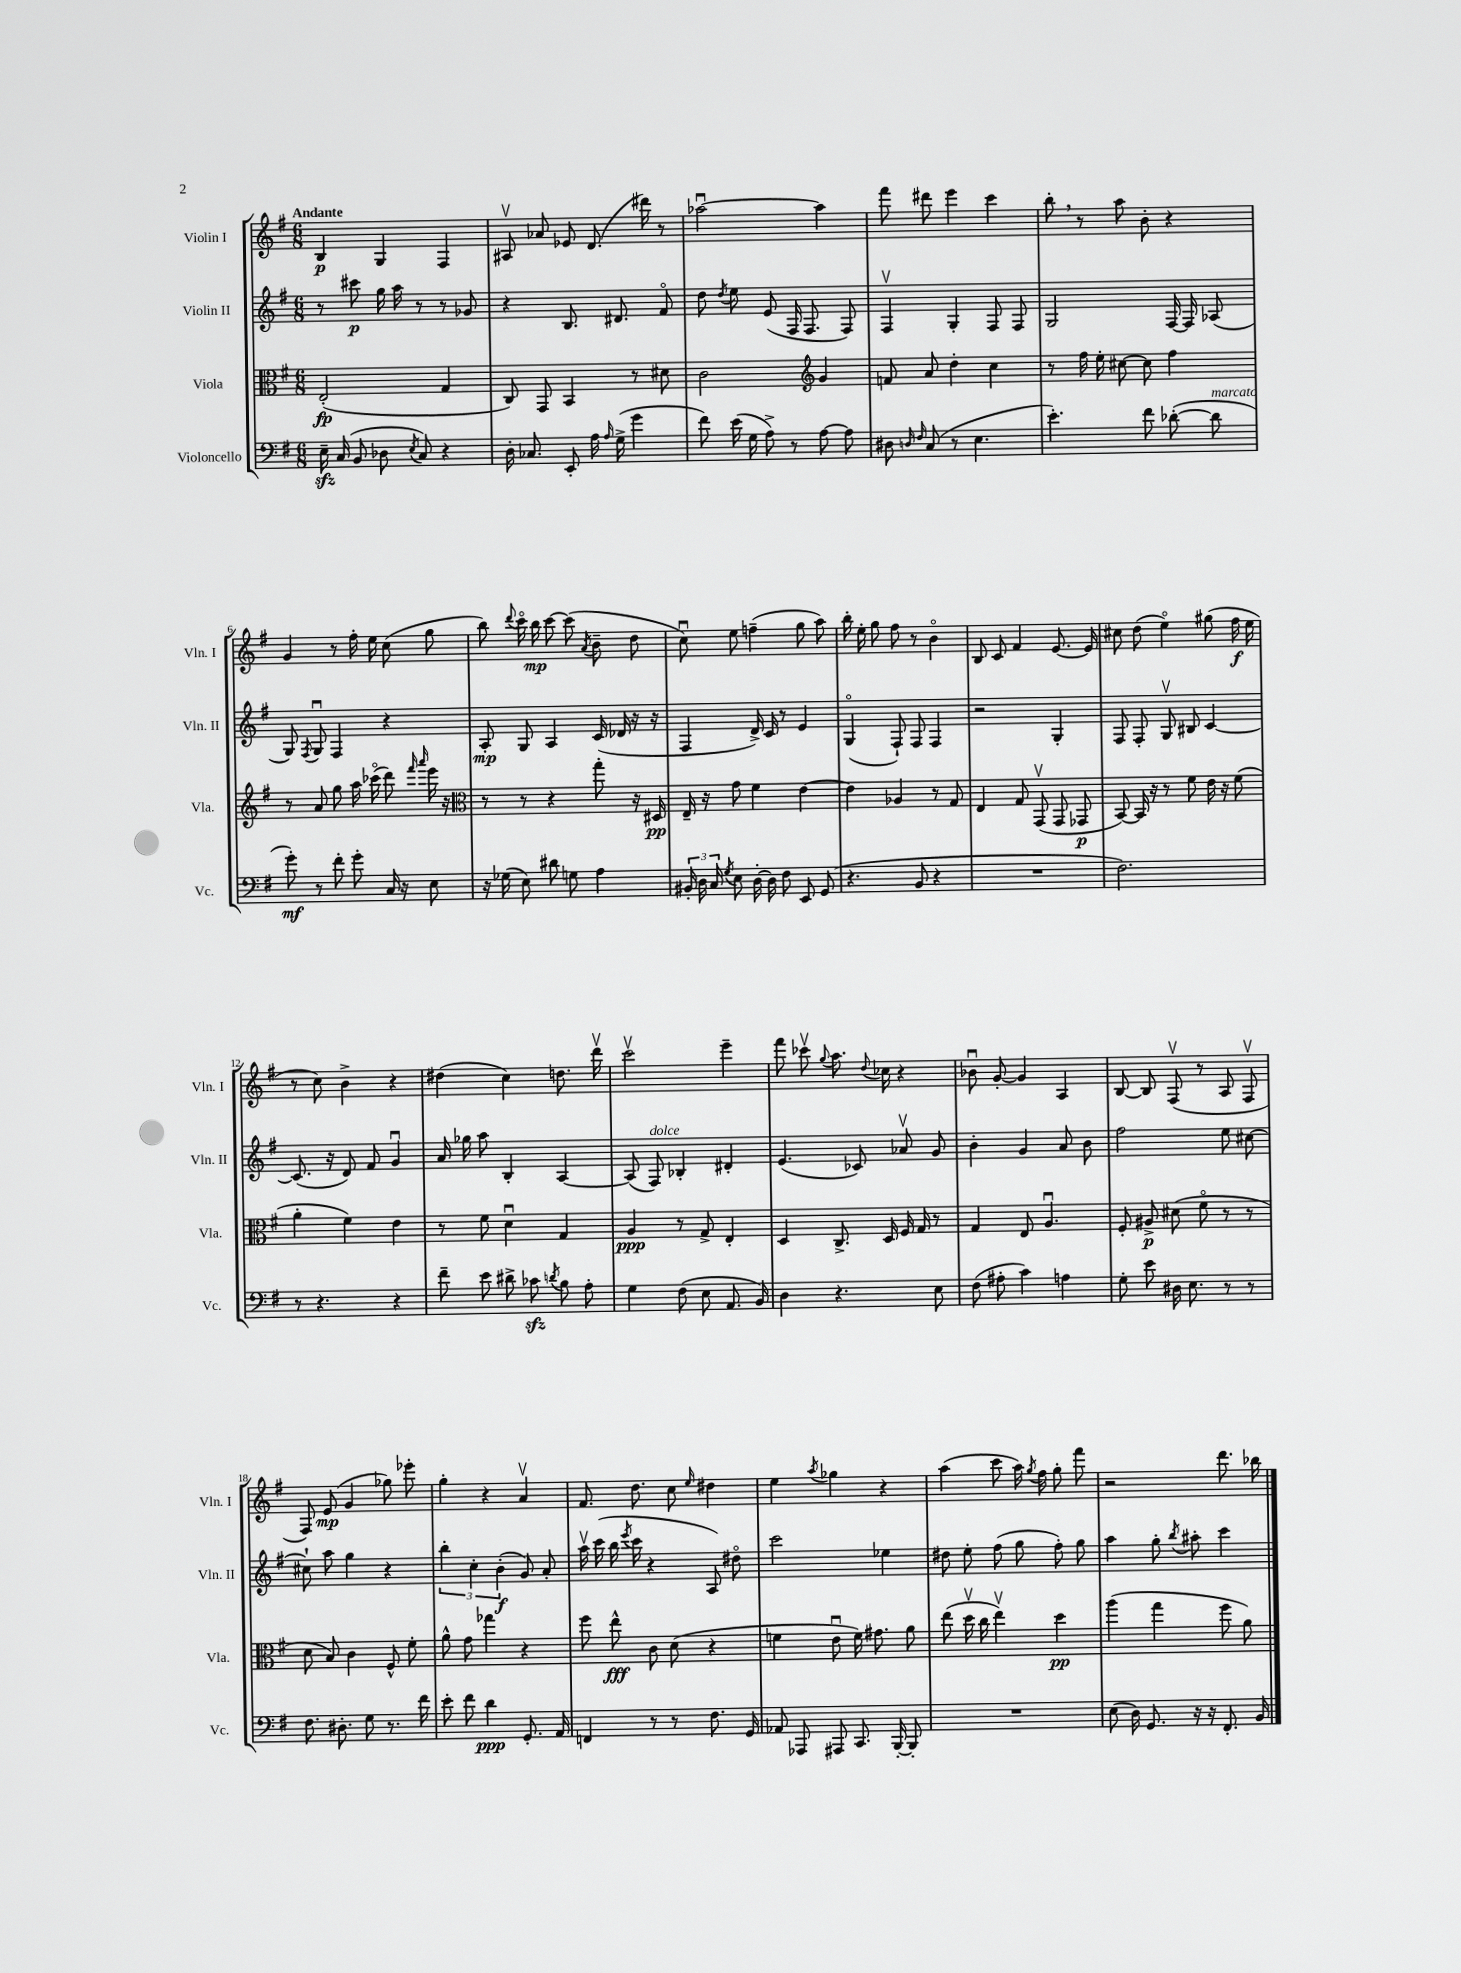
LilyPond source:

<<
\new StaffGroup <<
\new Staff = "s0" \with { instrumentName = "Violin I" shortInstrumentName = "Vln. I" } {
    \clef treble \key g \major \numericTimeSignature \time 6/8 \tempo "Andante"
    \autoBeamOff b4\p g4 fis4 |
    ais8\upbow aes'8 ees'8 d'8.( dis'''16) r8 |
    aes''2~\downbow aes''4 |
    fis'''8 dis'''8 e'''4 c'''4 |
    b''8-. \breathe r8 a''8 b'8-. r4 |
    g'4 r8 fis''16-. e''16 c''8( g''8 |
    b''8) \appoggiatura { d'''8 } c'''16\flageolet b''16\mp c'''8~ c'''8( \acciaccatura { a'8 } b'8-- d''8 |
    c''8\downbow) e''8 f''4--( g''8 a''8) |
    b''16-. e''16-. g''8 fis''8 r8 b'4\flageolet |
    b8 c'8 fis'4 e'8.~ e'16 |
    cis''8 d''8( e''4\flageolet) gis''8( fis''16\f e''16 |
    r8 c''8) b'4-> r4 |
    dis''4( c''4) d''8. d'''16\upbow |
    c'''2\upbow e'''4-- |
    fis'''8 ces'''8\upbow \appoggiatura { g''8 } a''8. \appoggiatura { d''8 } ces''16 r4 |
    bes'8\downbow g'8~-. g'4 a4 |
    b8~ b8 fis8\upbow( r8 a8 fis8\upbow |
    fis8) e'8\mp( g'4 ges''8) ees'''8-. |
    g''4-. r4 a'4\upbow |
    fis'8. d''8. c''8 \grace { e''16 } dis''4 |
    e''4 \acciaccatura { a''8 } ges''4 r4 |
    a''4( c'''8 a''16) \acciaccatura { g''8 } fis''16 g''8-. fis'''8 |
    r2 d'''8. bes''16 \bar "|." |
}
\new Staff = "s1" \with { instrumentName = "Violin II" shortInstrumentName = "Vln. II" } {
    \clef treble \key g \major \numericTimeSignature \time 6/8
    \autoBeamOff r8 cis'''8\p g''16 a''16 r8 r8 ges'8 |
    r4 b8. dis'8. fis'8\flageolet |
    d''8 \acciaccatura { d''8 } e''8 e'8( fis16 fis8. fis8) |
    fis4\upbow g4-. fis8 fis8 |
    g2 fis16~ fis16 aes8( |
    g8) \acciaccatura { fis8 } g8\downbow fis4 r4 |
    a8-.\mp g8 a4 c'16( des'16 r16 r16 |
    fis4 d'16->) c'16 r8 e'4 |
    g4\flageolet( fis8-!) fis8 fis4 |
    r2 g4-. |
    fis8 fis8-. g8\upbow bis8 c'4~ |
    c'8.( r16 d'8) fis'8 g'4\downbow |
    a'16 ges''16 a''8 b4-. a4~ |
    a8( fis8^\markup { \italic "dolce" }) bes4-. dis'4-. |
    e'4.( ces'8) aes'8\upbow g'8 |
    b'4-. g'4 a'8 b'8 |
    fis''2 e''8 cis''8~ |
    cis''8-! a''8 g''4 r4 |
    \tuplet 3/2 { b''4-. c''4-. b'4-.\f( } g'8) a'8-. |
    a''16\upbow c'''16( b''16 \acciaccatura { e'''8 } c'''16 r4 a8) dis''8\flageolet |
    c'''2 ees''4 |
    dis''8 e''8-. fis''8( g''8 fis''8-.) g''8 |
    a''4 g''8-. \acciaccatura { b''8 } ais''8-. c'''4 \bar "|." |
}
\new Staff = "s2" \with { instrumentName = "Viola" shortInstrumentName = "Vla." } {
    \clef alto \key g \major \numericTimeSignature \time 6/8
    \autoBeamOff e2-.\fp( g4 |
    c8) g,8 b,4 r8 dis'8 |
    c'2 \clef treble g'4 |
    f'8 a'8 d''4-. c''4 |
    r8 fis''16 e''16-. cis''8~ cis''8 fis''4 |
    r8 a'8 g''8 a''16 ces'''16\flageolet( d'''8) \grace { fis'''16 a'''16 } e'''16 r16 |
    \clef alto r8 r8 r4 g''8-. r16 dis16\pp |
    e16-- r16 g'8 fis'4 e'4~ |
    e'4 aes4 r8 g8 |
    e4 g8 g,8\upbow( g,8 ges,8\p |
    b,8~) b,16 r16 r8 fis'8 e'16 r16 fis'8( |
    a'4-. fis'4) e'4 |
    r8 fis'8 d'4\downbow g4 |
    a4\ppp r8 g8-> e4-. |
    d4 c8.-> d16 fis16 g16 r8 |
    g4 e8 a4.\downbow |
    fis8-. ais8->\p dis'8( fis'8\flageolet r8 r8 |
    d'8 b8) c'4 fis8-^ fis'8-. |
    a'8-^ g'8 ges''4 r4 |
    fis''8 e''8-^\fff c'8 d'8( r4 |
    f'4 e'8\downbow f'16) gis'8. a'8 |
    e''8( d''16\upbow c''16 e''4\upbow) d''4\pp |
    a''4( g''4 fis''8 a'8) \bar "|." |
}
\new Staff = "s3" \with { instrumentName = "Violoncello" shortInstrumentName = "Vc." } {
    \clef bass \key g \major \numericTimeSignature \time 6/8
    \autoBeamOff e16--\sfz c16( b,8 des8 \acciaccatura { e8 } c8) r4 |
    d16-. ces8. e,8-. a16 \grace { a16 } g16->( g'4 |
    fis'8) e'16( g16 a8->) r8 a8~ a8 |
    dis8 \grace { d16 fis16 } c8( r8 e4. |
    e'4.-.) fis'8 des'8~-.( des'8^\markup { \italic "marcato" } |
    g'8-.\mf) r8 fis'8-. g'8-. c16 r16 e8 |
    r16 ges16( e8) dis'8 g8 a4 |
    \tuplet 3/2 { bis,16-. d16 c16 } \acciaccatura { g8 } e8 d16~-. d16 fis8 e,8 g,8( |
    r4. b,8 r4 |
    R2. |
    fis2.) |
    r8 r4. r4 |
    fis'8-- e'8 dis'8-> ces'8\sfz \acciaccatura { d'8 } b8 a8-. |
    g4 fis8( e8 a,8. b,16) |
    d4 r4. e8 |
    fis8( ais8-. c'4) a4 |
    g8-. e'8 dis16 e8. r8 r8 |
    fis8. dis8.-. g8 r8. fis'16 |
    e'8-. fis'8 d'4\ppp g,8.-. a,16 |
    f,4 r8 r8 fis8. g,16 |
    aes,8 aes,,8 ais,,8 c,8. b,,16~-. b,,8-. |
    R2. |
    e8( d16) g,8. r16 r16 fis,8.-. b,16 \bar "|." |
}
>>
>>
